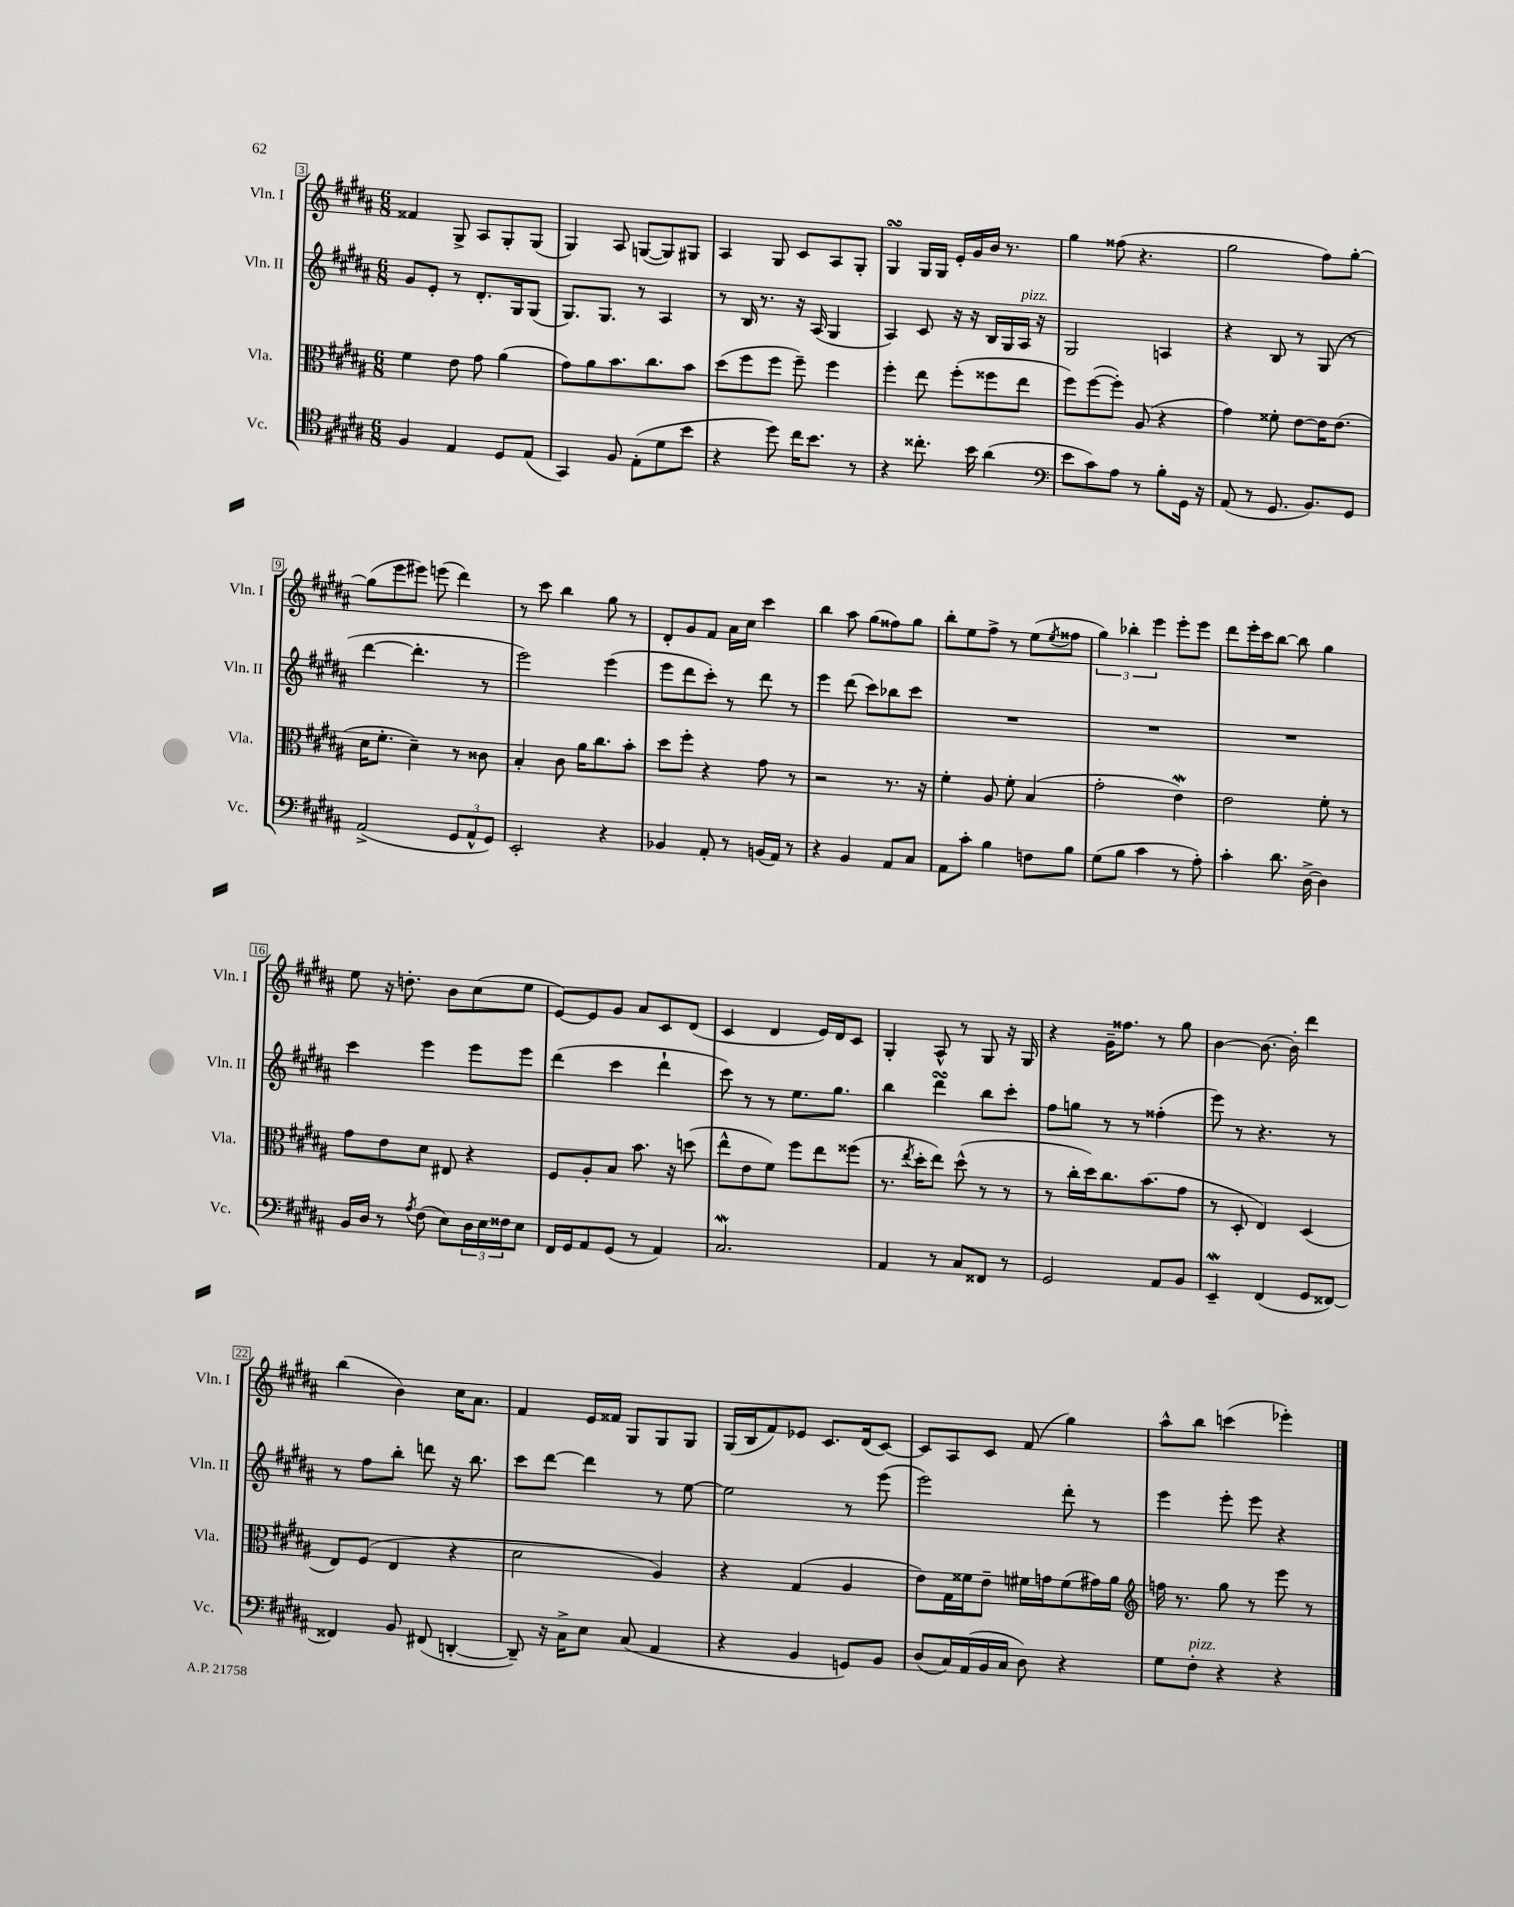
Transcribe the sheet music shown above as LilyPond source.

<<
\new StaffGroup <<
\new Staff = "s0" \with { instrumentName = "Vln. I" shortInstrumentName = "Vln. I" } {
    \clef treble \key b \major \numericTimeSignature \time 6/8
    fisis'4 gis8-> ais8 gis8-. gis8( |
    gis4) ais8 g8~( g8) gis8 |
    ais4 gis8 cis'8 ais8 gis8-. |
    gis4\turn gis16 gis16 e'16-. gis'16 b'16 r8. |
    gis''4 fisis''8( r4. |
    gis''2 fis''8) gis''8~-. |
    gis''8( e'''8 eis'''8) e'''8( dis'''4) |
    r8 cis'''8 b''4 gis''8 r8 |
    dis'8-. gis'8 fis'8 ais'16 cis''16 cis'''4 |
    b''4 ais''8 gis''8( fisis''8) gis''8 |
    b''8-. e''8 fis''8-> r8 e''8( \acciaccatura { e''8 } fisis''8 |
    \tuplet 3/2 { gis''4) bes''4-. e'''4 } e'''8-. e'''8 |
    dis'''8 e'''16-. cis'''16 b''8~ b''8 gis''4 |
    e''8 r16 d''8.-. b'8 cis''8( e''8 |
    e'8~) e'8 gis'8 ais'8 cis'8 dis'8( |
    cis'4 dis'4 e'16) dis'16 cis'8 |
    gis4-. ais8-^ r8 gis8 r16 gis16 |
    r4 gis'16-- fisis''8. r8 gis''8 |
    b'4~ b'8.~ b'16-. dis'''4 |
    b''4( b'4) cis''16 ais'8. |
    fis'4 e'16 fisis'16 gis8 gis8 gis8 |
    gis16( b16 fis'8) ees'8 cis'8. dis'16( cis'8~) |
    cis'8 ais8 cis'8 fis'8( gis''4) |
    ais''8-^ b''8 c'''4( ees'''4-.) \bar "|." |
}
\new Staff = "s1" \with { instrumentName = "Vln. II" shortInstrumentName = "Vln. II" } {
    \clef treble \key b \major \numericTimeSignature \time 6/8
    gis'8 e'8-. r8 dis'8.-. gis16 gis8( |
    gis8.) gis8. r8 ais4 |
    r8 b16 r8. r16 ais16( gis4 |
    ais4) cis'8 r16 r16 b16 gis16 ais16^\markup { \italic "pizz." } r16 |
    gis2 a4 |
    r4 b8 r8 gis8( r8 |
    dis'''4~ dis'''4.-. r8 |
    e'''2) e'''4( |
    e'''8 dis'''8 cis'''8-.) r8 dis'''8 r8 |
    e'''4 dis'''8( cis'''8) bes''8 cis'''8 |
    R2. |
    R2. |
    R2. |
    cis'''4 e'''4 e'''8 e'''8 |
    dis'''4( cis'''4 dis'''4-! |
    cis'''8) r8 r8 e''8. gis''8. |
    b''4 dis'''4\turn b''8 cis'''8-. |
    fis''8 g''8 r8 r8 fisis''4-.( |
    e'''8) r8 r4. r8 |
    r8 fis''8 b''8-. d'''8 r16 b''8. |
    cis'''8 dis'''8~ dis'''4 r8 e''8~ |
    e''2 r8 e'''8( |
    e'''2) dis'''8-. r8 |
    e'''4 e'''8-. e'''8 r4 \bar "|." |
}
\new Staff = "s2" \with { instrumentName = "Vla." shortInstrumentName = "Vla." } {
    \clef alto \key b \major \numericTimeSignature \time 6/8
    fis'4 e'8 gis'8 ais'4( |
    gis'8) ais'8 b'8. cis''8. b'8 |
    dis''8( fis''8 fis''8 fis''8--) fis''4 |
    fis''4-. e''8 fis''8-.( fisis''8 e''8 |
    fis''8) fis''8~( fis''8-.) ais8( r4 |
    gis'4) fisis'8-. e'8~ e'16 e'8.( |
    dis'16 fis'8.-. dis'4--) r8 cisis'8 |
    b4-. cis'8 ais'16 cis''8. b'8-. |
    dis''8 fis''8-. r4 gis'8 r8 |
    r2 r8. r16 |
    fis'4-. ais8 fis'8-. b4( |
    gis'2-. e'4\mordent) |
    e'2 fis'8-. r8 |
    gis'8 e'8 dis'8 eis8 r4 |
    fis8 ais8-. b8 b'8. r16 d''8( |
    e''8-^ e'8 fis'8) fis''8 e''8 fisis''8( |
    r8. \acciaccatura { e''8 } dis''16-. e''8) dis''8-^( r8 r8 |
    r8 cis''16-. dis''16) cis''8. b'8.( gis'8 |
    r8 dis8-. e4) dis4( |
    e8) fis8( e4 r4 |
    dis'2 ais4) |
    r4 gis4( ais4 |
    e'8) gis16 fisis'16 e'8-- fis'16 g'16 fis'8( gis'16) ais'16 |
    \clef treble f''16 r8. gis''8 r8 e'''8 r8 \bar "|." |
}
\new Staff = "s3" \with { instrumentName = "Vc." shortInstrumentName = "Vc." } {
    \clef tenor \key b \major \numericTimeSignature \time 6/8
    fis4 e4 dis8 e8( |
    gis,4) fis8 e8-.( dis'8 b'8 |
    r4 dis''8) cis''16 b'8. r8 |
    r4 cisis''8.-. b'16 ais'4( |
    \clef bass e'8 cis'8) ais8 r8 b8-. gis,16 r16 |
    ais,8( r8 gis,8. b,8.) gis,8 |
    ais,2->( \tuplet 3/2 { gis,8 ais,8-^ gis,8) } |
    e,2-. r4 |
    bes,4 ais,8-. r8 b,16( ais,16) r8 |
    r4 b,4 ais,8 cis8 |
    ais,8 cis'8-. b4 f8 b8 |
    gis8( b8 cis'4 r8 ais8-.) |
    cis'4-. dis'8. dis16~-> dis4 |
    b,16 dis16 r8 \acciaccatura { ais8 } fis8( e8) \tuplet 3/2 { dis16 e16 fisis16 } e8 |
    fis,16 gis,16 ais,8 gis,8( r8 ais,4) |
    cis2.\mordent |
    ais,4 r8 cis8 fisis,8 r8 |
    gis,2 ais,8 b,8 |
    e,4--\mordent fis,4( gis,8 fisis,8~) |
    fisis,4 b,8 fis,8( d,4~-. |
    d,8--) r16 cis16-> e8 cis8( ais,4 |
    r4 b,4 g,8) b,8 |
    dis8( cis16) ais,16( b,16 cis16 dis8) r4 |
    gis8 fis8-.^\markup { \italic "pizz." } r4 r4 \bar "|." |
}
>>
>>
\layout { \context { \Score currentBarNumber = #3 \override BarNumber.stencil = #(make-stencil-boxer 0.1 0.3 ly:text-interface::print) } }
